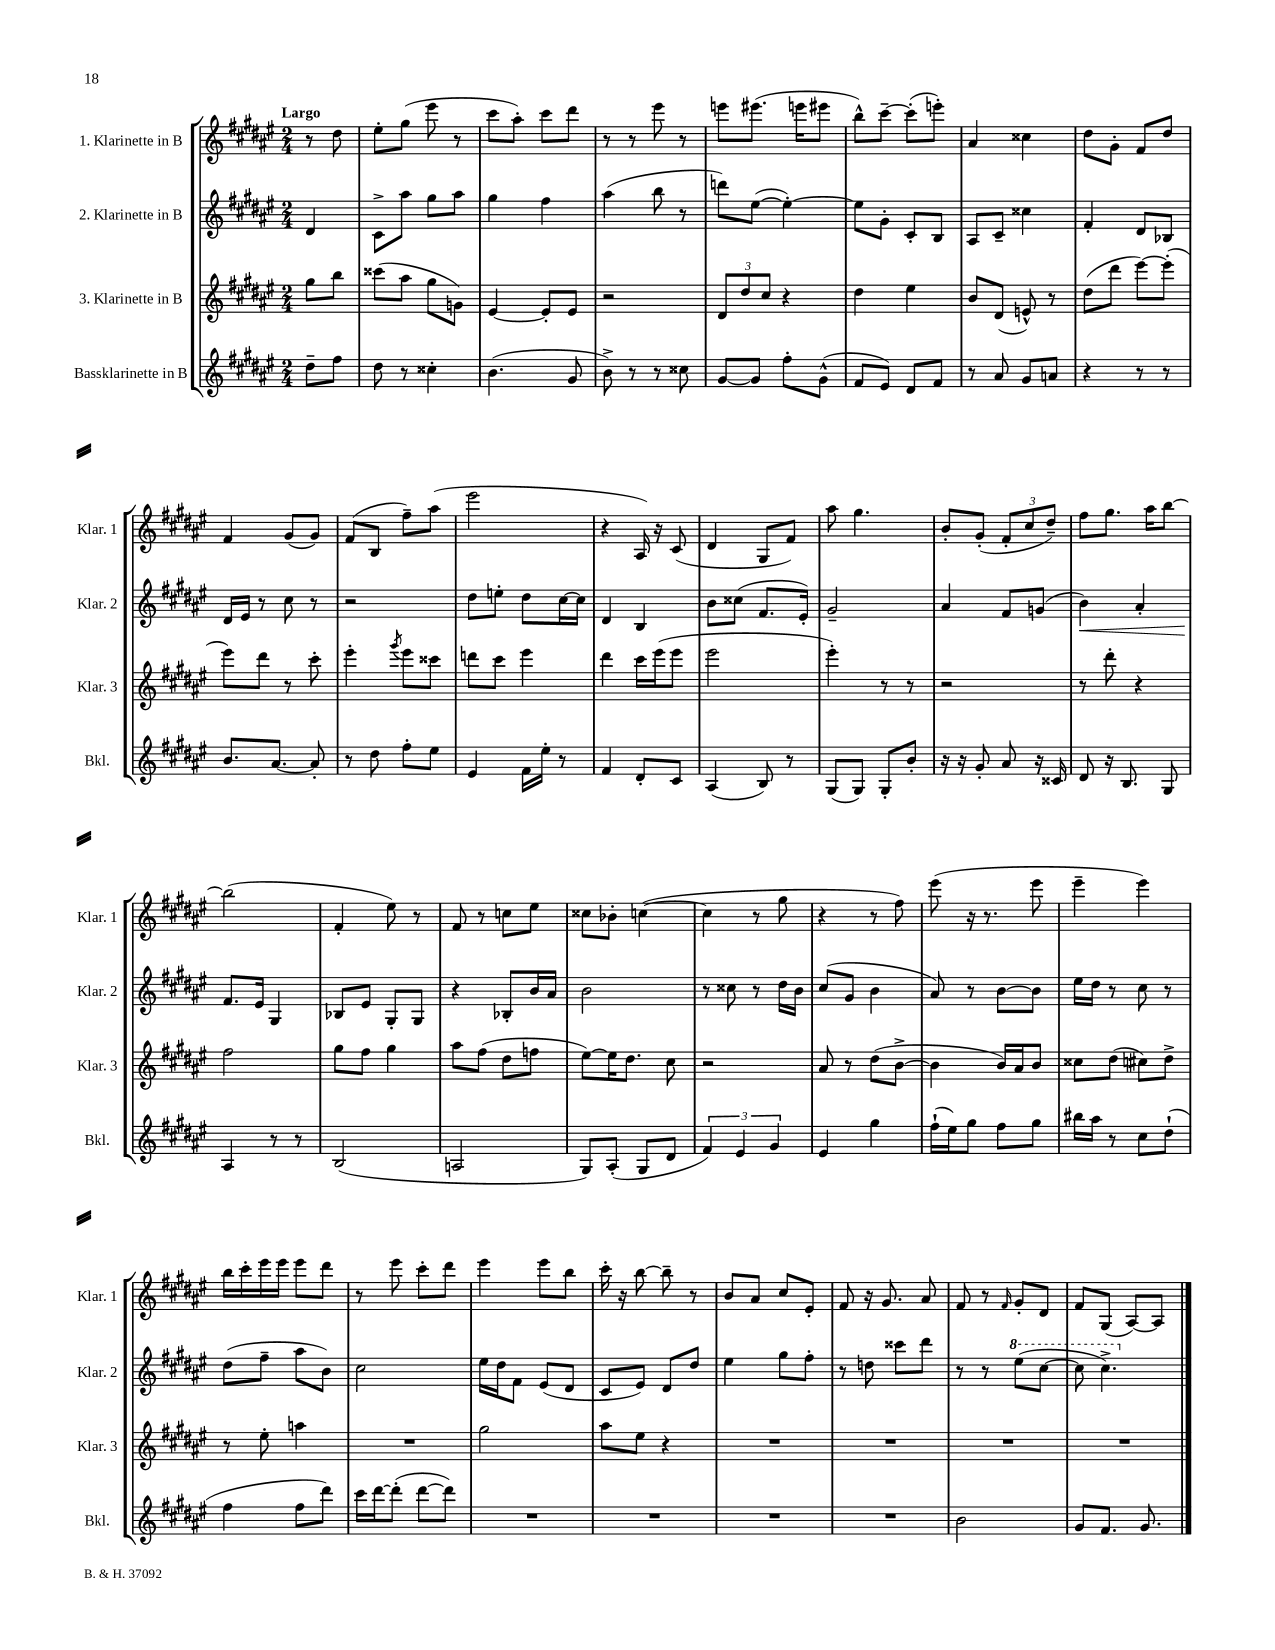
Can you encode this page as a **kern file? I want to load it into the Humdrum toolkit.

**kern	**kern	**kern	**kern
*staff4	*staff3	*staff2	*staff1
*clefG2	*clefG2	*clefG2	*clefG2
*k[f#c#g#d#a#e#]	*k[f#c#g#d#a#e#]	*k[f#c#g#d#a#e#]	*k[f#c#g#d#a#e#]
*M2/4	*M2/4	*M2/4	*M2/4
8dd#~\L	8gg#\L	4d#/	8r
8ff#\J	8bb\J	.	8dd#\
=	=	=	=
8dd#\	(8ccc##\L	8c#^\L	8ee#'\L
8r	8aa#\J	8aa#\J	(8gg#\J
4cc##'\	8gg#\L	8gg#\L	8eee#\
.	8g\J)	8aa#\J	8r
=	=	=	=
(4.b\	[4e#/	4gg#\	8ccc#\L
.	.	.	8aa#'\J)
.	8e#'/]L	4ff#\	8ccc#\L
8g#/	8e#/J	.	8ddd#\J
=	=	=	=
8b^\)	2r	(4aa#\	8r
8r	.	.	8r
8r	.	8bb\	8eee#\
8cc##\	.	8r	8r
=	=	=	=
[8g#/L	12d#/L	8ddd\L)	8eee\L
.	12dd#/	.	.
8g#/]J	.	([8ee#\J	(8.eee#\J
.	12cc#/J	.	.
8ff#'\L	4r	4ee#'\_)	.
.	.	.	16eee\LK
(8g#^^\J	.	.	8eee#\J
=	=	=	=
8f#/L	4dd#\	8ee#\]L	8bb^^\L)
8e#/J)	.	8g#'\J	[8ccc#~\J
8d#/L	4ee#\	8c#'/L	(8ccc#'\]L
8f#/J	.	8B/J	8eee'\J)
=	=	=	=
8r	8b/L	8A#/L	4a#/
8a#/	(8d#/J	8c#~/J	.
8g#/L	8e^^/)	4cc##\	4cc##\
8a/J	8r	.	.
=	=	=	=
4r	(8dd#\L	4f#'/	8dd#\L
.	8ddd#\J	.	8g#'\J
8r	[8eee#\L)	8d#/L	8f#/L
8r	(8eee#'\]J	8B-/J	8dd#/J
=	=	=	=
8.b/L	8eee#\L)	16d#/LL	4f#/
.	.	16e#/JJ	.
.	8ddd#\J	8r	.
[8.a#/J	.	.	.
.	8r	8cc#\	(8g#/L
8a#'/]	8ccc#'\	8r	8g#/J)
=	=	=	=
8r	4eee#'\	2r	(8f#/L
8dd#\	.	.	8B/J
.	8qggg#/	.	.
8ff#'\L	8eee#\L	.	8ff#~\L)
8ee#\J	8ccc##\J	.	(8aa#\J
=	=	=	=
4e#/	8ddd\L	8dd#\L	2eee#\
.	8ccc#\J	8ee'\J	.
16f#\LL	4eee#\	8dd#\L	.
16ee#'\JJ	.	.	.
8r	.	[16cc#\L	.
.	.	16cc#\]JJ	.
=	=	=	=
4f#/	4ddd#\	4d#/	4r
8d#'/L	16ccc#\LL	4B/	16A#/)
.	(16eee#\J	.	16r
8c#/J	8eee#\J	.	(8c#/
=	=	=	=
(4A#/	2eee#\	8b\L	4d#/
.	.	(8cc##\J	.
8B/)	.	8.f#/L	8G#/L
8r	.	.	8f#/J)
.	.	16e#'/Jk)	.
=	=	=	=
(8G#/L	4eee#'\)	2g#~/	8aa#\
8G#/J)	.	.	4.gg#\
8G#'/L	8r	.	.
8b'/J	8r	.	.
=	=	=	=
16r	2r	4a#/	8b'/L
16r	.	.	.
8g#'/	.	.	(8g#'/J
8a#/	.	8f#/L	12f#'/L
.	.	.	12cc#/
16r	.	(8g/J	.
.	.	.	12dd#~/J)
16c##/	.	.	.
=	=	=	=
8d#/	8r	4b\)	8ff#\L
16r	8ddd#'\	.	8.gg#\J
8.B/	.	.	.
.	4r	4a#'/	.
.	.	.	16aa#\LK
8G#/	.	.	[8bb\J
=	=	=	=
4A#/	2ff#\	8.f#/L	(2bb\]
.	.	16e#/Jk	.
8r	.	4G#/	.
8r	.	.	.
=	=	=	=
(2B/	8gg#\L	8B-/L	4f#'/
.	8ff#\J	8e#/J	.
.	4gg#\	8G#'/L	8ee#\)
.	.	8G#/J	8r
=	=	=	=
2A/	8aa#\L	4r	8f#/
.	(8ff#\J	.	8r
.	8dd#\L	8B-'/L	8cc\L
.	8ff\J	16b/L	8ee#\J
.	.	16a#/JJ	.
=	=	=	=
8G#/L)	[8ee#\L)	2b\	8cc##\L
(8A#'/J	16ee#\]K	.	8b-'\J
.	8.dd#\J	.	.
8G#/L	.	.	([4cc\
8d#/J	8cc#\	.	.
=	=	=	=
6f#/)	2r	8r	4cc\]
.	.	8cc##\	.
6e#/	.	.	.
.	.	8r	8r
6g#/	.	.	.
.	.	16dd#\LL	8gg#\
.	.	16b\JJ	.
=	=	=	=
4e#/	8a#/	(8cc#/L	4r
.	8r	8g#/J	.
4gg#\	(8dd#\L	4b\	8r
.	[8b^\J	.	8ff#\)
=	=	=	=
(16ff#`\LL	4b\]	8a#/)	(8eee#\
16ee#\J)	.	.	.
8gg#\J	.	8r	16r
.	.	.	8.r
8ff#\L	16b/LL)	[8b\L	.
.	16a#/J	.	.
8gg#\J	8b/J	8b\]J	8eee#\
=	=	=	=
16bb#\LL	8cc##\L	16ee#\LL	4eee#~\
16aa#\JJ	.	16dd#\JJ	.
8r	(8dd#\J	8r	.
8cc#\L	8cc#\L)	8cc#\	4eee#\)
(8dd#`\J	8dd#^\J	8r	.
=	=	=	=
4ff#\	8r	(8dd#\L	16bb\LL
.	.	.	16ccc#'\
.	8ee#'\	8ff#~\J	16eee#\
.	.	.	16eee#\JJ
8ff#\L	4aa\	8aa#\L	8eee#\L
8ddd#\J)	.	8b\J)	8ddd#\J
=	=	=	=
16ccc#\LL	2r	2cc#\	8r
[16ddd#\J	.	.	.
(8ddd#'\]J	.	.	8eee#\
[8ddd#\L	.	.	8ccc#'\L
8ddd#\]J)	.	.	8ddd#\J
=	=	=	=
2r	2gg#\	16ee#\LL	4eee#\
.	.	16dd#\J	.
.	.	8f#\J	.
.	.	(8e#/L	8eee#\L
.	.	8d#/J	8bb\J
=	=	=	=
2r	8aa#\L	8c#/L	16ccc#'\
.	.	.	16r
.	8ee#\J	8e#/J)	[8bb\
.	4r	8d#/L	8bb~\]
.	.	8dd#/J	8r
=	=	=	=
2r	2r	4ee#\	8b/L
.	.	.	8a#/J
.	.	8gg#\L	8cc#/L
.	.	8ff#'\J	8e#'/J
=	=	=	=
2r	2r	8r	8f#/
.	.	8dd\	16r
.	.	.	8.g#/
.	.	8ccc##\L	.
.	.	8ddd#\J	8a#/
=	=	=	=
2b\	2r	8r	8f#/
.	.	8r	8r
.	.	.	16qqf#/
.	.	(8eee#\L	8g#'/L
.	.	[8ccc#\J	8d#/J
=	=	=	=
8g#/L	2r	8ccc#\]	8f#/L
8.f#/J	.	4.ccc#^\)	(8G#/J
.	.	.	[8A#/L)
8.g#/	.	.	.
.	.	.	8A#/]J
==	==	==	==
*-	*-	*-	*-
